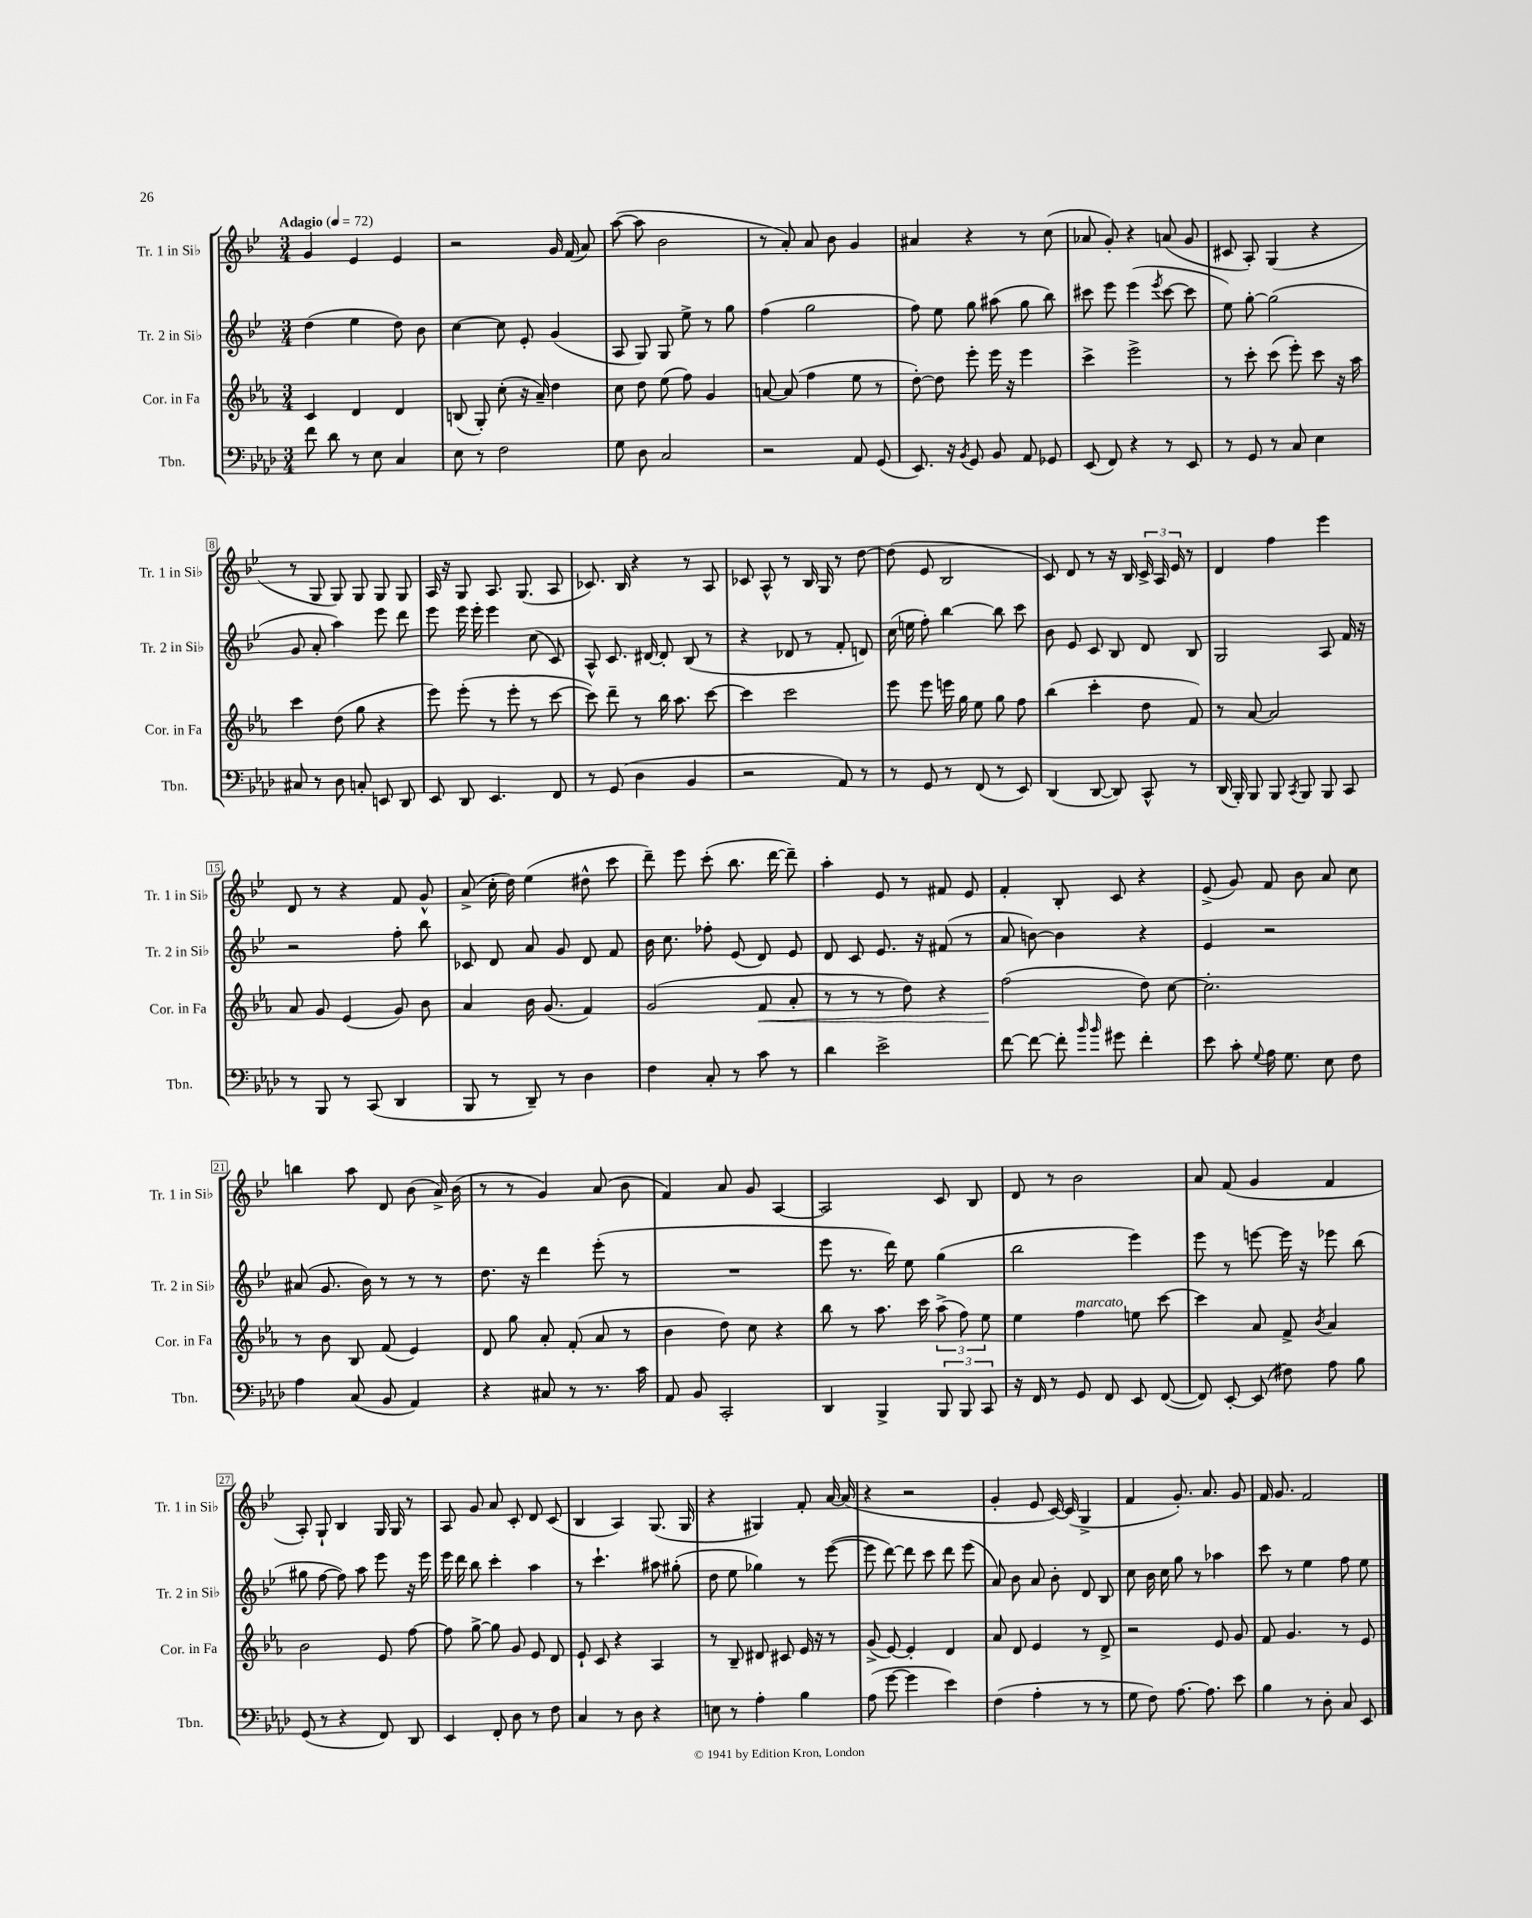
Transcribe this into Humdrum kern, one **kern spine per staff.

**kern	**kern	**kern	**kern
*staff4	*staff3	*staff2	*staff1
*clefF4	*clefG2	*clefG2	*clefG2
*k[b-e-a-d-]	*k[b-e-a-]	*k[b-e-]	*k[b-e-]
*M3/4	*M3/4	*M3/4	*M3/4
*MM72	*MM72	*MM72	*MM72
8f	4c	(4dd	4g
8d-	.	.	.
8r	4d	4ee-	4e-
8E-	.	.	.
4C	4d	8dd)	4e-
.	.	8b-	.
=	=	=	=
8E-	(8B	[4cc	2r
8r	8G')	.	.
2F	(8cc'	8cc]	.
.	16r	8e-'	.
.	16a-~)	.	.
.	4dd	(4g	16g
.	.	.	(16f
.	.	.	8a)
=	=	=	=
8G	8cc	8A	([8aa
8D-	8dd	8G)	8aa]
2C	(8ee-	8G	2b-
.	8ff)	8ee-^	.
.	4g	8r	.
.	.	8gg	.
=	=	=	=
2r	[8a	(4ff	8r
.	(8a]	.	8a')
.	4ff	2gg	8a
.	.	.	8b-
8AA-	8ee-	.	4g
(8GG	8r	.	.
=	=	=	=
8.EE-)	[8dd')	8ff)	4a#
.	8dd]	8ee-	.
16r	.	.	.
8qBB-	.	.	.
8GG	8eee-'	8gg	4r
8BB-	16eee-	(8aa#	.
.	16r	.	.
8AA-	4eee-	8gg	8r
8GG-	.	8bb-)	(8cc
=	=	=	=
(8EE-	4ccc^	8ccc#	8a-
8FF)	.	8eee-	8g')
4r	2eee-^	(4eee-	4r
.	.	8qeee-	.
8r	.	[8ccc#	(8a
8EE-	.	8ccc#]	8g
=	=	=	=
8r	8r	8ee-)	8c#
8GG	8ccc'	[8gg'	8A')
8r	(8ccc	(2gg]	(4G
8C	8eee-')	.	.
4E-	8ccc	.	4r
.	16r	.	.
.	16aa-	.	.
=	=	=	=
8C#	4ccc	8g	8r
8r	.	8a'	8G
8D-	(8dd	4aa)	8G)
8C'	8gg	.	8G
8EE	4r	8eee-	8G
8DD-	.	8ddd	8G
=	=	=	=
8EE-	8eee-)	8eee-	16A
.	.	.	16r
8DD-	(8eee-'	16eee-	8G
.	.	16eee-'	.
4.EE-	8r	4eee-	8.A
.	8eee-'	.	.
.	.	.	(8.G
.	8r	(8cc	.
8FF	[8ccc	8c)	8A
=	=	=	=
8r	8ccc])	8A^^	8.c-)
(8GG	8ddd~	8.c	.
.	.	.	16B-
4D-	8r	.	4r
.	.	[16d#	.
.	16bb-	8d#']	.
.	8.aa-	.	.
4BB-	.	(8B-	8r
.	[8ccc	8r	8A
=	=	=	=
2r	4ccc]	4r	8c-
.	.	.	8A^^
.	2ccc	8d-	8r
.	.	8r	16B-
.	.	.	16G
8AA-)	.	8f'	8r
8r	.	8d)	[8dd
=	=	=	=
8r	8eee-	(16cc	(8dd]
.	.	16ee	.
8GG	8eee-	8ff')	8e-
8r	16eee	[4bb-	2B-
.	16gg	.	.
(8FF	8ee-	.	.
8r	8gg	8bb-]	.
8EE-)	8ff	8ccc	.
=	=	=	=
(4DD-	(4bb-	8b-	8c)
.	.	8e-	8d
[8DD-	4ccc'	8c	8r
8DD-])	.	8B-	16r
.	.	.	16B-
8CC^^	8dd	8d	24c^
.	.	.	24A
.	.	.	24e-
8r	8f)	8B-	8r
=	=	=	=
(16DD-	8r	2G	4d
16BBB-')	.	.	.
8BBB-	[8a-	.	.
8BBB-	2a-]	.	4ff
8qCC	.	.	.
8BBB-	.	.	.
8BBB-	.	8A	4eee-
8CC	.	16f	.
.	.	16r	.
=	=	=	=
8r	8a-	2r	8d
8BBB-	8g	.	8r
8r	(4e-	.	4r
(8CC	.	.	.
4DD-	8g)	8ff'	8f
.	8b-	8bb-	8g^^
=	=	=	=
8BBB-	4a-	8c-	(8a^
8r	.	8d	16cc'
.	.	.	16dd)
8DD-~)	16b-	8a	(4ee-
.	(8.g	.	.
8r	.	8g	.
4D-	4f)	8d	8dd#^^
.	.	8f	8ccc
=	=	=	=
4F	(2g	16b-	8ddd~)
.	.	8.cc	.
.	.	.	8eee-
8C'	.	8ff-'	(8ccc'
8r	.	(8e-	8.bb-
8c	8f	8d)	.
.	.	.	[16ddd
8r	8a-'	8e-	8ddd~])
=	=	=	=
4d-	8r	8d	4aa'
.	8r	8c	.
2e-^	8r	8.e-	8e-
.	8dd)	.	8r
.	.	16r	.
.	4r	(8f#	8f#
.	.	8r	8e-
=	=	=	=
[8f	(2ff	8a	4f'
8f_	.	[8b)	.
8f']	.	4b]	8B-'
16qqb-	.	.	.
16qqb-	.	.	.
8g#	.	.	8c
4f'	8dd)	4r	4r
.	[8cc	.	.
=	=	=	=
8e-	2.cc']	4e-	(8e-^
8c'	.	.	8g)
8qqG	.	.	.
16A-	.	2r	8f
8.G	.	.	.
.	.	.	8b-
8E-	.	.	8a
8F	.	.	8cc
=	=	=	=
4A-	8r	(8a#	4bb
.	8b-	8.g	.
(8C	8B-	.	8aa
.	.	16b-)	.
8BB-	(8f	8r	8d
4AA-)	4e-)	8r	(8b-
.	.	8r	16a^)
.	.	.	(16b-
=	=	=	=
4r	8d	8.dd	8r
.	8gg	.	8r
.	.	16r	.
8C#	8a-'	4ddd	4g)
8r	(8f'	.	.
8.r	8a-	(8eee-'	(8a
.	8r	8r	8b-
16c	.	.	.
=	=	=	=
8AA-	4b-	2.r	4f)
8BB-	.	.	.
2CC'	8dd)	.	8a
.	8cc	.	8g
.	4r	.	[4A
=	=	=	=
4DD-	8bb-	8eee-	2A]
.	8r	8.r	.
4BBB-^	8.aa-	.	.
.	.	16ddd)	.
.	.	8ee-	.
.	16ccc	.	.
12BBB-	(12aa-^	(4gg	8c
12BBB-	12ff)	.	.
.	.	.	8B-
12CC	12ee-	.	.
=	=	=	=
16r	4ee-	2bb-	8d
16FF	.	.	.
8r	.	.	8r
8GG	4ff	.	2b-
8FF	.	.	.
8EE-	8ee	4eee-)	.
([8FF	[8ccc	.	.
=	=	=	=
8FF])	4ccc]	8eee-	8a
[8EE-'	.	8r	(8f
(8EE-]	8a-	[8eee	4g
8F#)	8f^	16eee]	.
.	.	16r	.
.	8qb-	.	.
8A-	4a-	8eee-	4f
8B-	.	(8bb-	.
=	=	=	=
(8GG	2b-	8gg#	8A')
8r	.	[8ff	8G`
4r	.	8ff])	4B-
.	.	8aa	.
8FF)	8e-	8eee-	16G
.	.	.	16G
8DD-	[8ff	16r	8r
.	.	16eee-	.
=	=	=	=
4EE-	8ff]	16eee-	8A
.	.	16ddd	.
.	[8gg^	8bb-	8g
8FF'	8gg]	4ccc'	8a
8D-	8g	.	8c'
8r	8e-	4aa	8d
8F	8d	.	(8c
=	=	=	=
4C	8e-`	8r	4B-
.	8c	4.ccc`	.
8r	4r	.	4A)
8D-	.	.	.
4r	4A-	8aa#	(8.G
.	.	(8gg#'	.
.	.	.	16G
=	=	=	=
8E	8r	8dd	4r
8r	8B-~	8ee-	.
4A-'	8d#	4gg-)	4G#)
.	8c#	.	.
4B-	16e-	8r	8f'
.	16r	.	.
.	8r	([8eee-	[16a
.	.	.	(16a]
=	=	=	=
(8A-	(8g^	8eee-]	4r
[8g	[8e-)	[8ddd)	.
4g]	4e-']	8ddd]	2r
.	.	8ccc	.
4e-)	4d	8ddd	.
.	.	(8eee-	.
=	=	=	=
(4F	8a-	8a)	4g'
.	8d	8b-	.
4A-'	4e-	8a	8e-
.	.	8b-'	[16c)
.	.	.	(16c]
8r	8r	8d	4G^
8r	8d^	8B-	.
=	=	=	=
8G	2r	8cc	4f
8F)	.	16b-	.
.	.	16cc	.
[8.A-	.	8gg	8.g')
.	.	8r	.
8.A-]	.	.	8.a
.	8e-	4aa-	.
8e-	8g	.	8g
=	=	=	=
4B-	8f	8ccc	16f
.	.	.	8.g
.	4.g	8r	.
8r	.	4ee-	2f
8D-'	.	.	.
8C	8r	8ff	.
8EE-	8e-	8ee-	.
==	==	==	==
*-	*-	*-	*-
